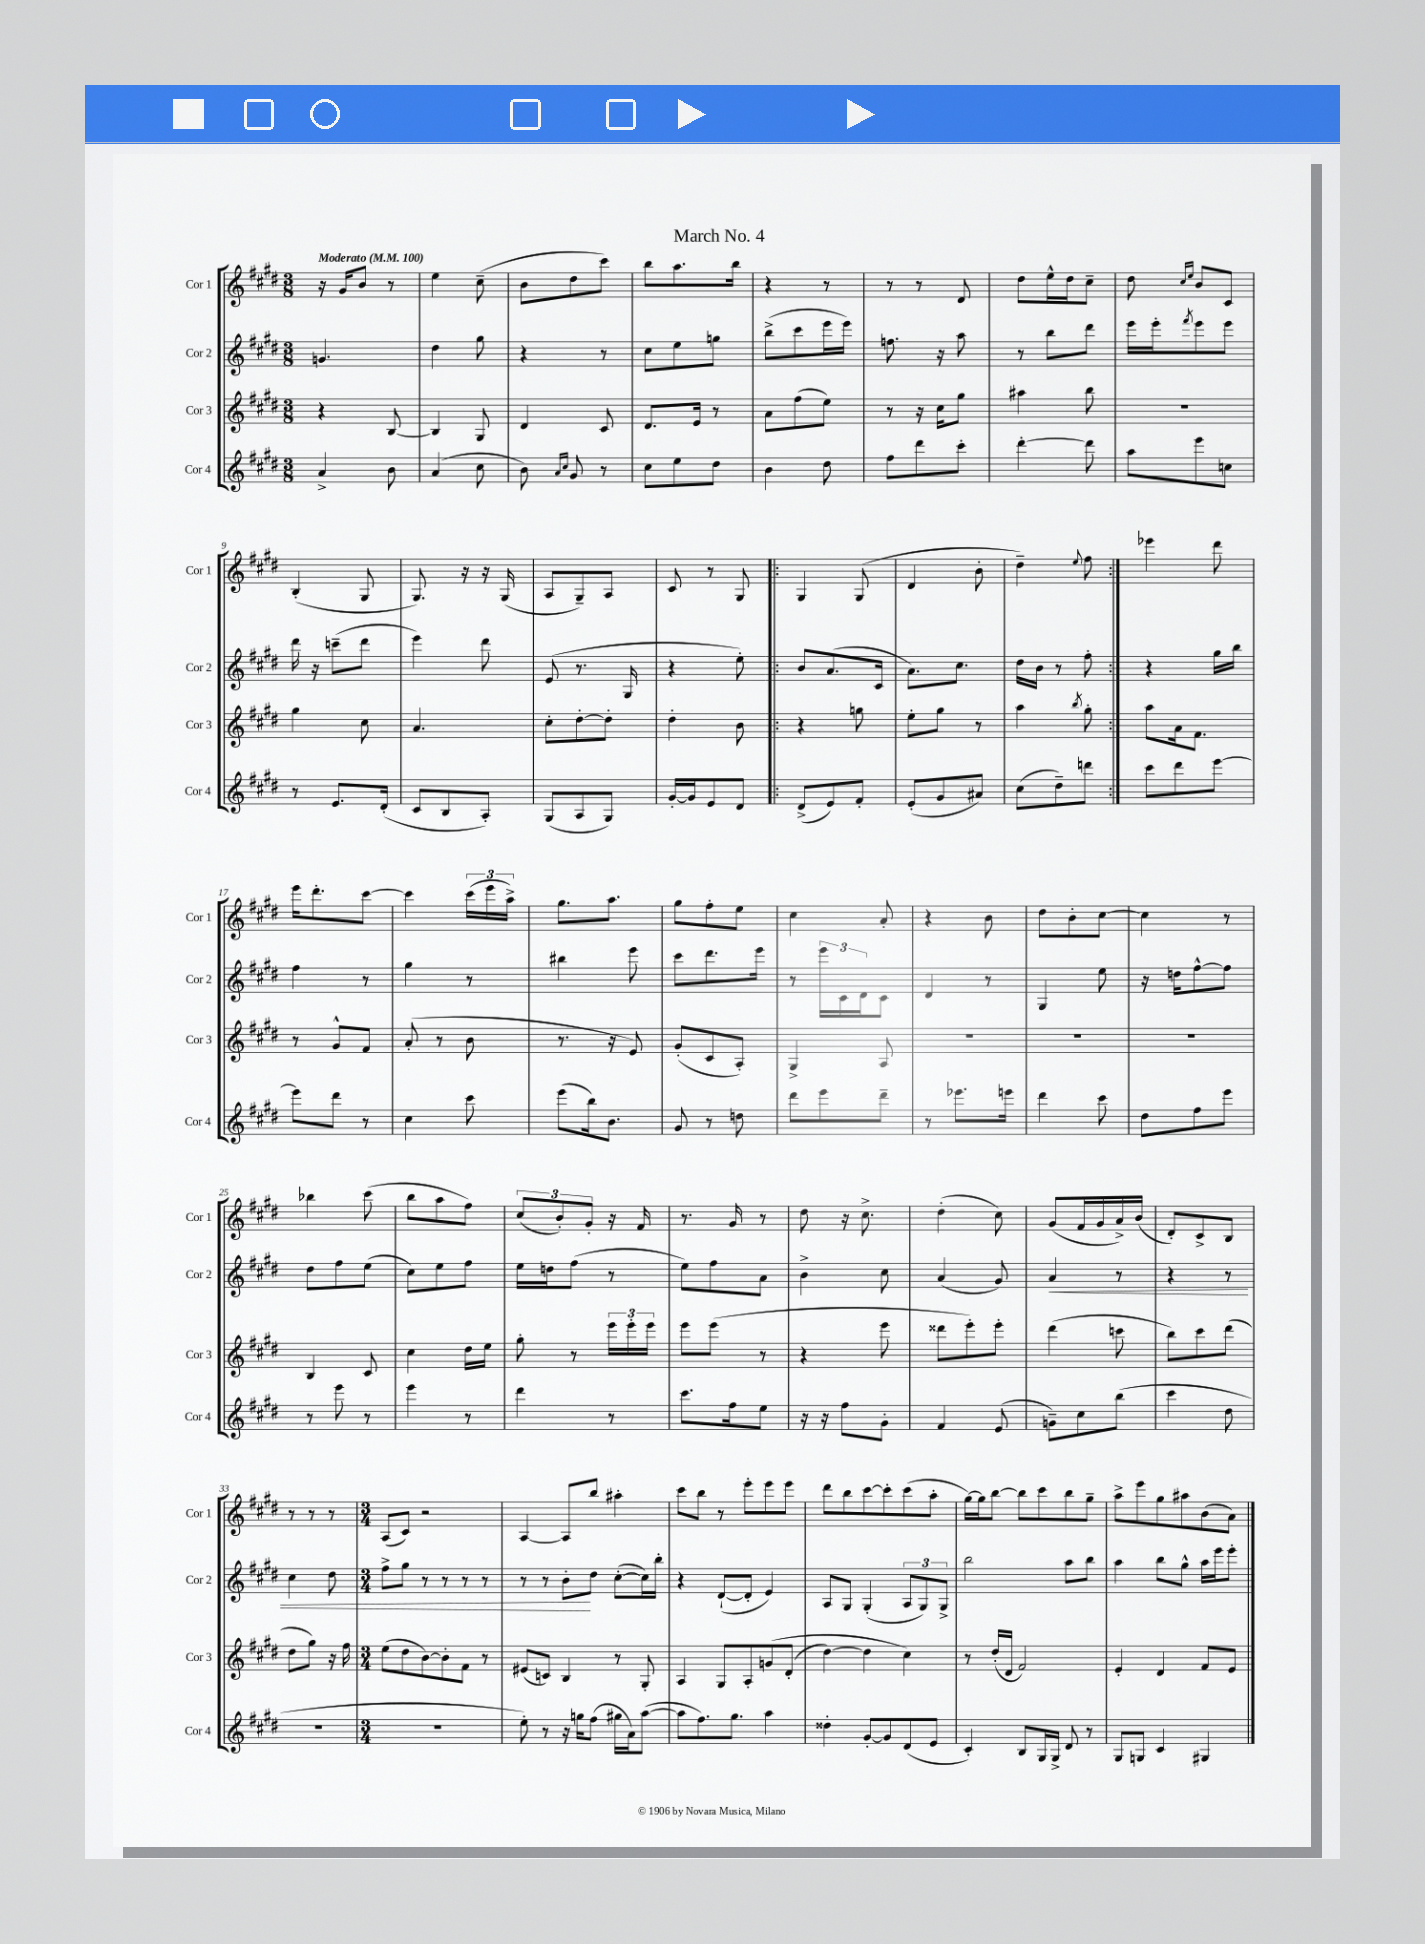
\header { title = "March No. 4" }
<<
\new StaffGroup <<
\new Staff = "s0" \with { instrumentName = "Cor 1" shortInstrumentName = "Cor 1" } {
    \clef treble \key e \major \numericTimeSignature \time 3/8 \tempo "Moderato" 4 = 100
    r16 gis'16 b'8 r8 |
    e''4 cis''8--( |
    b'8 dis''8 cis'''8) |
    b''8 a''8. b''16 |
    r4 r8 |
    r8 r8 dis'8 |
    dis''8 e''16-^ dis''16 cis''8-- |
    dis''8 \grace { cis''16 e''16 } b'8 cis'8 |
    b4-.( gis8 |
    gis8.) r16 r16 gis16( |
    a8 gis8--) a8 |
    cis'8 r8 gis8 |
    \repeat volta 2 { gis4 gis8( |
    dis'4 b'8-. |
    dis''4--) \appoggiatura { e''8 } fis''8 | }
    ees'''4 dis'''8 |
    e'''16 dis'''8.-. cis'''8~ |
    cis'''4 \tuplet 3/2 { cis'''16( e'''16 a''16->) } |
    gis''8. a''8. |
    gis''8 fis''8-. e''8 |
    cis''4 a'8-. |
    r4 b'8 |
    dis''8 b'8-. cis''8~ |
    cis''4 r8 |
    bes''4 cis'''8( |
    b''8 a''8 fis''8) |
    \tuplet 3/2 { cis''8( b'8-.) gis'8-. } r16 fis'16 |
    r8. gis'16 r8 |
    dis''8 r16 cis''8.-> |
    dis''4-.( cis''8) |
    gis'8( fis'16 gis'16 a'16->) b'16( |
    dis'8-.) cis'8-> b8 |
    r8 r8 r8 |
    \numericTimeSignature \time 3/4 a8( cis'8) r2 |
    a4~ a8 b''8 ais''4-. |
    cis'''8 b''8 r8 e'''8-. e'''8 e'''8 |
    dis'''8 b''8 cis'''8~ cis'''8-. cis'''8( a''8-. |
    gis''16~) gis''16 b''8~ b''8 cis'''8 b''8 gis''8-- |
    a''8-> e'''8 gis''8 ais''8 b'8( a'8) \bar "|." |
}
\new Staff = "s1" \with { instrumentName = "Cor 2" shortInstrumentName = "Cor 2" } {
    \clef treble \key e \major \numericTimeSignature \time 3/8
    g'4. |
    dis''4 gis''8 |
    r4 r8 |
    cis''8 e''8 g''8 |
    b''8->( cis'''8 e'''16 e'''16) |
    f''8. r16 a''8 |
    r8 b''8 dis'''8 |
    e'''16 e'''16-. \acciaccatura { fis'''8 } e'''8 e'''8 |
    dis'''16 r16 c'''8--( dis'''8 |
    e'''4) dis'''8 |
    e'8( r8. gis16 |
    r4 e''8-.) |
    \repeat volta 2 { b'8 a'8.( cis'16 |
    a'8.) cis''8. |
    dis''16 b'16 r8 fis''8-. | }
    r4 gis''16 b''16 |
    fis''4 r8 |
    gis''4 r8 |
    bis''4 e'''8 |
    cis'''8 dis'''8. e'''16 |
    r8 \tuplet 3/2 { e'''16 cis'16 dis'16 } cis'8 |
    dis'4 r8 |
    gis4 e''8 |
    r16 d''16 fis''8~-^ fis''8 |
    dis''8 fis''8 e''8( |
    cis''8) e''8 fis''8 |
    e''16 d''16 fis''8( r8 |
    e''8) fis''8 a'8 |
    b'4-> cis''8 |
    a'4( gis'8) |
    a'4\< r8 |
    r4 r8 |
    cis''4 dis''8 |
    \numericTimeSignature \time 3/4 fis''8-> gis''8 r8 r8 r8 r8 |
    r8 r8 b'8-.\! dis''8 cis''8~-.( cis''16) b''16-. |
    r4 dis'8~-!( dis'8-. e'4) |
    a8 gis8 gis4-.( \tuplet 3/2 { a8 gis8) gis8-> } |
    b''2 a''8 b''8 |
    a''4 b''8 gis''8-^ a''16 e'''16 e'''8-. \bar "|." |
}
\new Staff = "s2" \with { instrumentName = "Cor 3" shortInstrumentName = "Cor 3" } {
    \clef treble \key e \major \numericTimeSignature \time 3/8
    r4 b8~ |
    b4 gis8 |
    dis'4 cis'8 |
    dis'8. e'16 r8 |
    a'8 fis''8( e''8) |
    r8 r16 cis''16 gis''8 |
    ais''4 b''8 |
    R4. |
    gis''4 cis''8 |
    a'4. |
    cis''8-. dis''8~-. dis''8-. |
    dis''4-. b'8 |
    \repeat volta 2 { r4 g''8 |
    e''8-. gis''8 r8 |
    a''4 \acciaccatura { b''8 } gis''8-. | }
    a''8 a'16 fis'8. |
    r8 gis'8-^ fis'8 |
    a'8-.( r8 b'8 |
    r8. r16 e'8) |
    gis'8-.( cis'8 a8-.) |
    gis4-> a8 |
    R4. |
    R4. |
    R4. |
    b4 cis'8 |
    cis''4 dis''16 e''16 |
    gis''8-. r8 \tuplet 3/2 { e'''16 e'''16-. e'''16 } |
    e'''8 e'''8( r8 |
    r4 e'''8 |
    disis'''8 e'''8-.) e'''8-. |
    dis'''4( c'''8 |
    b''8) cis'''8 dis'''8( |
    dis''8 gis''8) r16 fis''16 |
    \numericTimeSignature \time 3/4 e''8( dis''8 b'8~) b'8-. fis'8 r8 |
    eis'8( c'8) b4 r8 gis8-. |
    a4 gis8 a8-. g'8\( dis'8-.( |
    dis''4~) dis''4 cis''4\) |
    r8 dis''16-.( dis'16 fis'2) |
    e'4-. dis'4 fis'8 e'8 \bar "|." |
}
\new Staff = "s3" \with { instrumentName = "Cor 4" shortInstrumentName = "Cor 4" } {
    \clef treble \key e \major \numericTimeSignature \time 3/8
    a'4-> b'8 |
    a'4( cis''8 |
    b'8) \grace { a'16 cis''16 } gis'8 r8 |
    cis''8 e''8 dis''8 |
    b'4 dis''8 |
    fis''8 dis'''8 cis'''8-. |
    dis'''4~-. dis'''8 |
    a''8 e'''8 c''8 |
    r8 e'8. dis'16-.( |
    cis'8 b8 a8-.) |
    gis8( a8 gis8) |
    gis'16~-. gis'16 e'8 dis'8 |
    \repeat volta 2 { dis'8->( e'8) fis'8-. |
    e'8-.( gis'8 ais'8) |
    cis''8( dis''8--) d'''8 | }
    cis'''8 dis'''8 e'''8~ |
    e'''8 dis'''8 r8 |
    cis''4 cis'''8 |
    e'''8( b''16) b'8. |
    gis'8 r8 d''8 |
    dis'''8 e'''8 dis'''8-- |
    r8 ees'''8. e'''16 |
    dis'''4 cis'''8 |
    dis''8 fis''8 e'''8 |
    r8 e'''8 r8 |
    e'''4 r8 |
    dis'''4 r8 |
    cis'''8. fis''16 e''8 |
    r16 r16 fis''8 gis'8-. |
    fis'4 e'8( |
    g'8--) cis''8 b''8( |
    cis'''4 dis''8 |
    R4. |
    \numericTimeSignature \time 3/4 R2. |
    e''8-.) r8 r16 g''16 fis''8( gis''16 a'16) a''8~( |
    a''8 fis''8.) gis''8. a''4 |
    disis''4-. gis'8~-. gis'8 dis'8( e'8 |
    cis'4-.) b8 gis16 gis16-> dis'8 r8 |
    gis8 g8 cis'4 gis4 \bar "|." |
}
>>
>>
